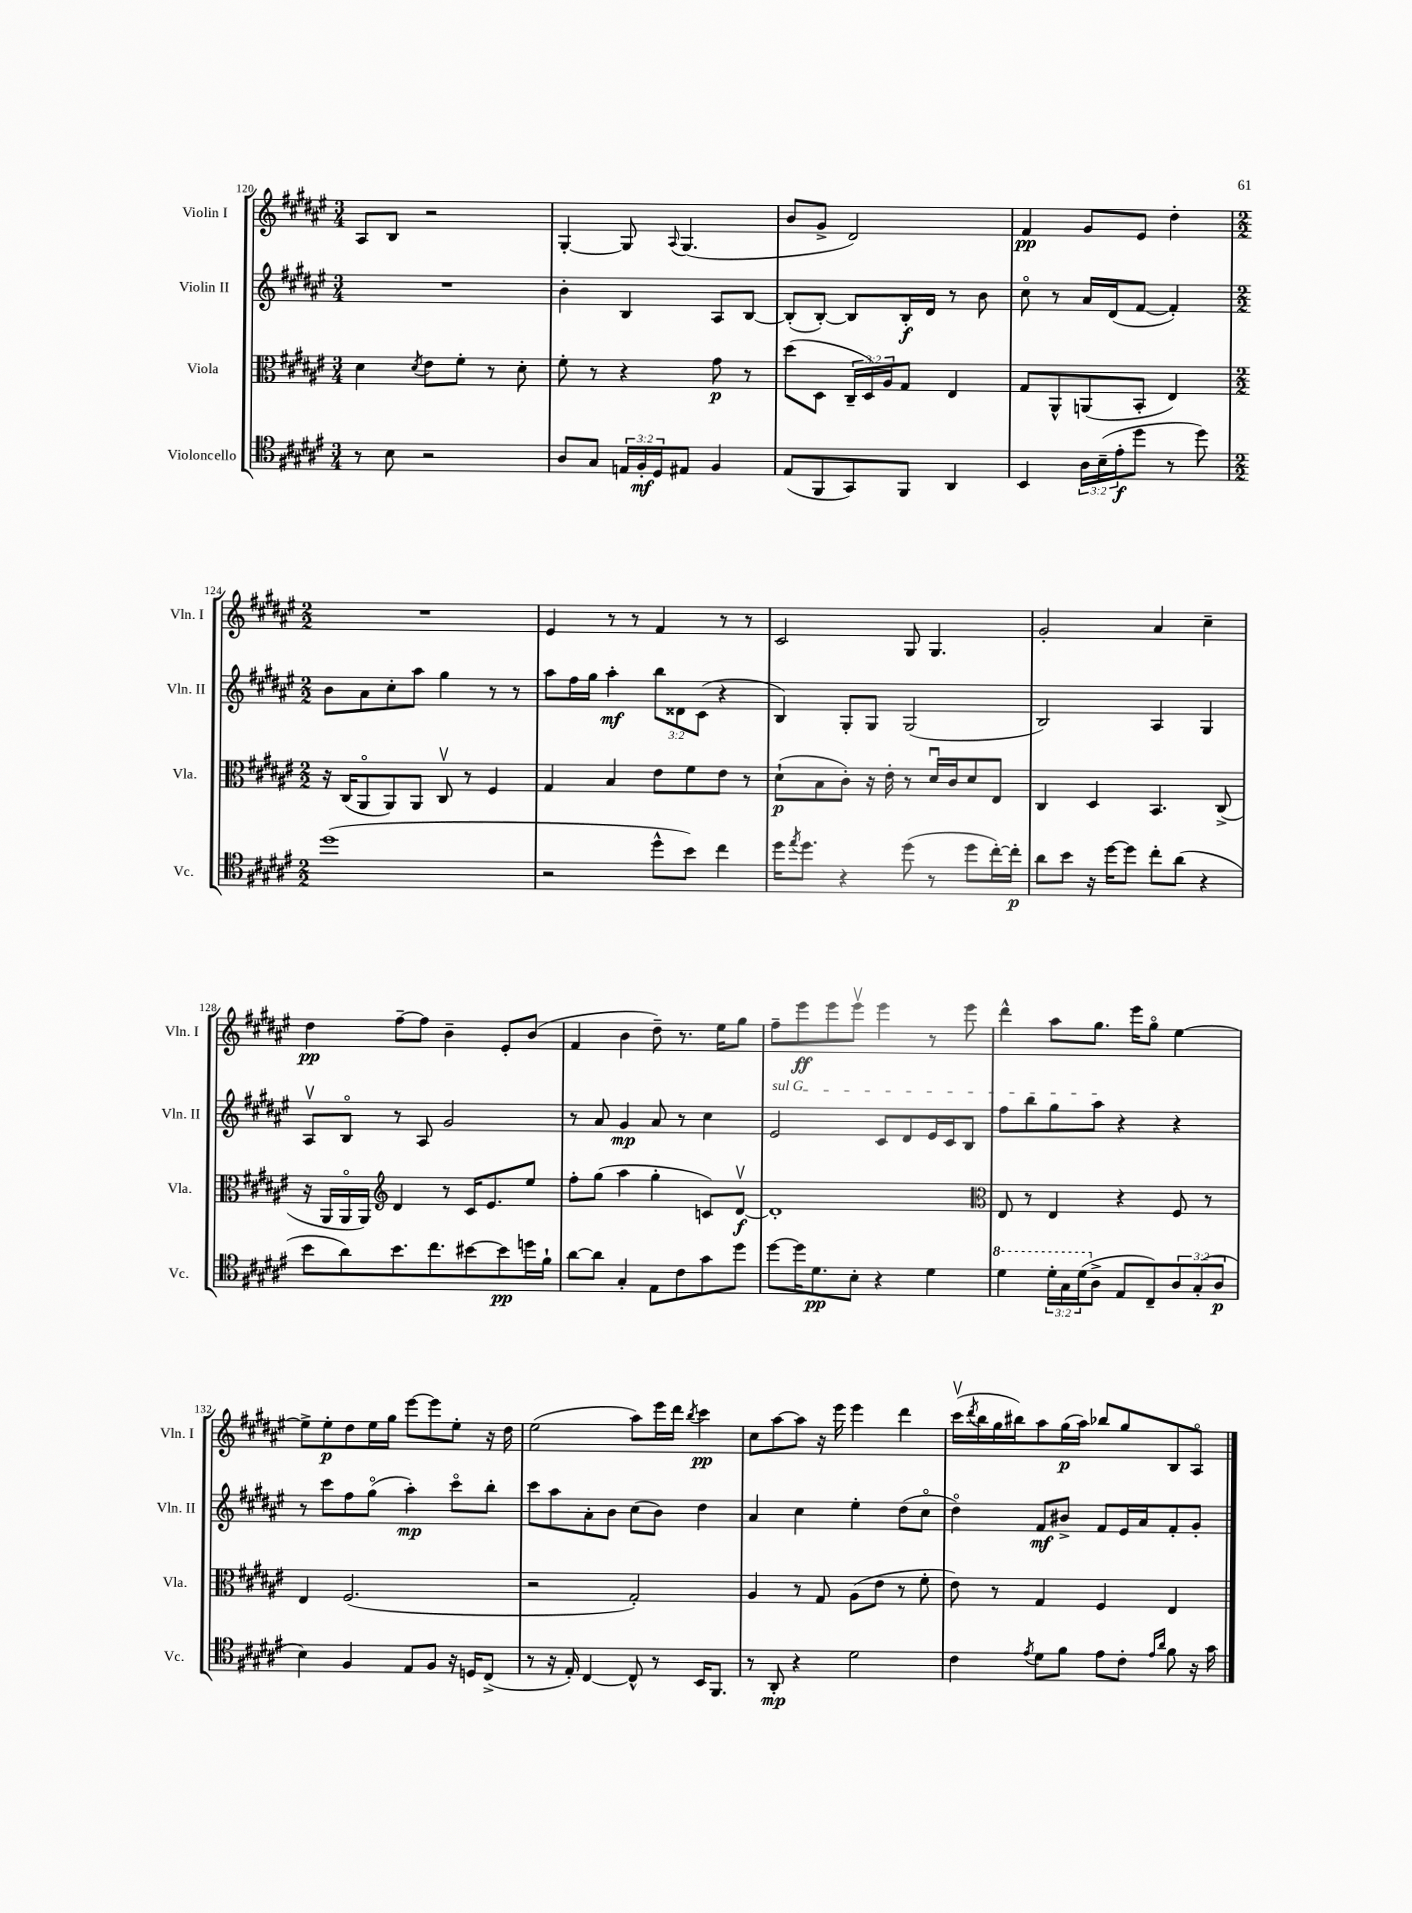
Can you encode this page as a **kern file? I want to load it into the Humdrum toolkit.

**kern	**kern	**kern	**kern
*staff4	*staff3	*staff2	*staff1
*clefC4	*clefC3	*clefG2	*clefG2
*k[f#c#g#d#a#e#]	*k[f#c#g#d#a#e#]	*k[f#c#g#d#a#e#]	*k[f#c#g#d#a#e#]
*M3/4	*M3/4	*M3/4	*M3/4
8r	4d#\	2.r	8A#/L
8B\	.	.	8B/J
.	8qd#/	.	.
2r	8e#\L	.	2r
.	8f#'\J	.	.
.	8r	.	.
.	8d#'\	.	.
=	=	=	=
8A#/L	8f#'\	4b'\	[4G#'/
8G#/J	8r	.	.
24E/LL	4r	4B/	8G#/]
24F#'/	.	.	.
24D#/J	.	.	.
.	.	.	8qqA#/
8E#/J	.	.	(4.G#/
4F#/	8g#\	8A#/L	.
.	8r	[8B/J	.
=	=	=	=
(8E#/L	(8dd#\L	(8B'/]L	8b/L
8FF#/	8D#\J	[8B'/J)	8g#^/J
8GG#/)	24C#~/LL	8B/]L	2d#/)
.	24D#/)	.	.
.	24A#/J	.	.
8FF#/J	8G#/J	16B'/L	.
.	.	16d#/JJ	.
4AA#/	4E#/	8r	.
.	.	8b\	.
=	=	=	=
4BB/	8G#/L	8cc#o\	4f#/
.	8AA#^^/	8r	.
24A#\LL	(8AA/	16a#/LL	8g#/L
(24B~\	.	.	.
.	.	(16d#/J	.
24e#'\J	.	.	.
8dd#\J	8BB'/J	[8f#/J	8e#/J
8r	4E#/)	4f#'/])	4dd#'\
8dd#\)	.	.	.
=	=	=	=
*M2/2	*M2/2	*M2/2	*M2/2
(1dd#	16r	8b\L	1r
.	(16C#/LK	.	.
.	8AA#o/	8a#\	.
.	8AA#/)	8cc#'\	.
.	8AA#/J	8aa#\J	.
.	8C#v/	4gg#\	.
.	8r	.	.
.	4F#/	8r	.
.	.	8r	.
=	=	=	=
2r	4G#/	8aa#\L	4e#/
.	.	16ff#\L	.
.	.	16gg#\JJ	.
.	4B/	4aa#'\	8r
.	.	.	8r
8dd#^^\L	8e#\L	12bb\L	4f#/
.	.	12d##\	.
8b\J)	8f#\	.	.
.	.	(12c#\J	.
4cc#\	8e#\J	4r	8r
.	8r	.	8r
=	=	=	=
16dd#\LK	(8d#`\L	4B/)	2c#/
8qee#/	.	.	.
8.dd#\J	.	.	.
.	8B\	.	.
4r	8c#'\J)	8G#'/L	.
.	16r	8G#/J	.
.	16e#'\	.	.
(8dd#\	8r	(2G#/	8G#/
8r	16d#u/LL	.	4.G#/
.	16c#/J	.	.
8dd#\L	8d#/	.	.
[16cc#'\L)	8E#/J	.	.
16cc#'\]JJ	.	.	.
=	=	=	=
8a#\L	4C#/	2B/)	2g#'/
8b\J	.	.	.
16r	4D#/	.	.
[16dd#\LK	.	.	.
8dd#\]J	.	.	.
8cc#'\L	4.BB/	4A#/	4a#/
(8a#\J	.	.	.
4r	.	4G#/	4cc#~\
.	(8C#^/	.	.
=	=	=	=
8b\L	16r	8A#v/L	4dd#\
.	16AA#/LL	.	.
8a#\)	16AA#o/	8Bo/J	.
.	16AA#/JJ)	.	.
*	*clefG2	*	*
8.b\	4d#/	8r	[8ff#~\L
.	.	8A#/	8ff#\]J
8.cc#\	.	.	.
.	8r	2g#/	4b~\
[8b#\	16c#/LK	.	.
.	8.e#/	.	.
8b#\]	.	.	8e#'/L
16dd\L	8ee#/J	.	(8b/J
16f#`\JJ	.	.	.
=	=	=	=
[8a#\L	8ff#'\L	8r	4f#/
8a#\]J	(8gg#\J	8a#/	.
4G#'/	4aa#\	4g#/	4b\
8E#\L	4gg#'\	8a#/	8dd#~\)
8c#\	.	8r	8.r
8g#\	8c/L)	4cc#\	.
.	.	.	16ee#\LK
8dd#\J	[8d#v/J	.	8gg#\J
=	=	=	=
[8dd#\L	1d#']	2e#/	8ff#~\L
16dd#\]K	.	.	8eee#\
8.d#\	.	.	.
.	.	.	8eee#\
8B'\J	.	.	8eee#v\J
4r	.	8c#/L	4eee#\
.	.	8d#/	.
4d#\	.	16e#/L	8r
.	.	16c#/J	.
.	.	8B/J	8eee#\
=	=	=	=
*	*clefC3	*	*
4dd#\	8E#/	8ff#\L	4ddd#^^\
.	8r	8bb\	.
24dd#'\LL	4E#/	8gg#\	8aa#\L
24g#\	.	.	.
(24dd#\J	.	.	.
8A#^\J	.	8aa#\J	8.gg#\J
8E#/L	4r	4r	.
.	.	.	16eee#\LK
8C#~/)	.	.	8gg#o\J
12A#/	8F#/	4r	[4ee#\
(12G#'/	.	.	.
.	8r	.	.
12A#/J	.	.	.
=	=	=	=
4B\)	4E#/	8r	8ee#^\]L
.	.	8ccc#\L	8ee#'\
4F#/	(2.F#/	8ff#\	8dd#\
.	.	(8gg#o\J	16ee#\L
.	.	.	16gg#\JJ
8E#/L	.	4aa#'\)	[8eee#\L
8F#/J	.	.	8eee#\]
16r	.	8ccc#o\L	8ee#'\J
16D/LK	.	.	.
(8C#^/J	.	8bb'\J	16r
.	.	.	16dd#\
=	=	=	=
8r	2r	8ccc#\L	(2ee#\
16r	.	8aa#\	.
16E#'/)	.	.	.
[4C#/	.	8a#'\	.
.	.	8b\J	.
8C#^^/]	2G#'/)	(8cc#\L	8aa#\L)
8r	.	8b\J)	16eee#\L
.	.	.	16ddd#\JJ
.	.	.	8qbb/
16BB/LK	.	4dd#\	4ccc#\
8.FF#/J	.	.	.
=	=	=	=
8r	4A#/	4a#/	8cc#\L
8AA#'/	.	.	[8aa#\
4r	8r	4cc#\	8aa#\]J
.	8G#/	.	16r
.	.	.	16eee#\
2d#\	(8A#\L	4ee#'\	4eee#\
.	8e#\J	.	.
.	8r	(8dd#\L	4ddd#\
.	8f#'\	8cc#o\J	.
=	=	=	=
4c#\	8e#\)	4dd#o\)	(16ccc#v\LL
.	.	.	8qddd#/
.	.	.	16bb\
.	8r	.	16gg#\
.	.	.	16bb#\J)
8qe#/	.	.	.
8d#\L	4G#/	8f#/L	8aa#\
8f#\J	.	8b#^/J	(16gg#\L
.	.	.	16aa#\JJ)
8e#\L	4F#/	8f#/L	8bb-/L
8c#'\J	.	16e#/L	8gg#/
.	.	16a#/J	.
16qqe#/LL	.	.	.
16qqa#/JJ	.	.	.
8f#\	4E#/	8f#'/	8B/
16r	.	8g#'/J	8A#o/J
16g#\	.	.	.
==	==	==	==
*-	*-	*-	*-
